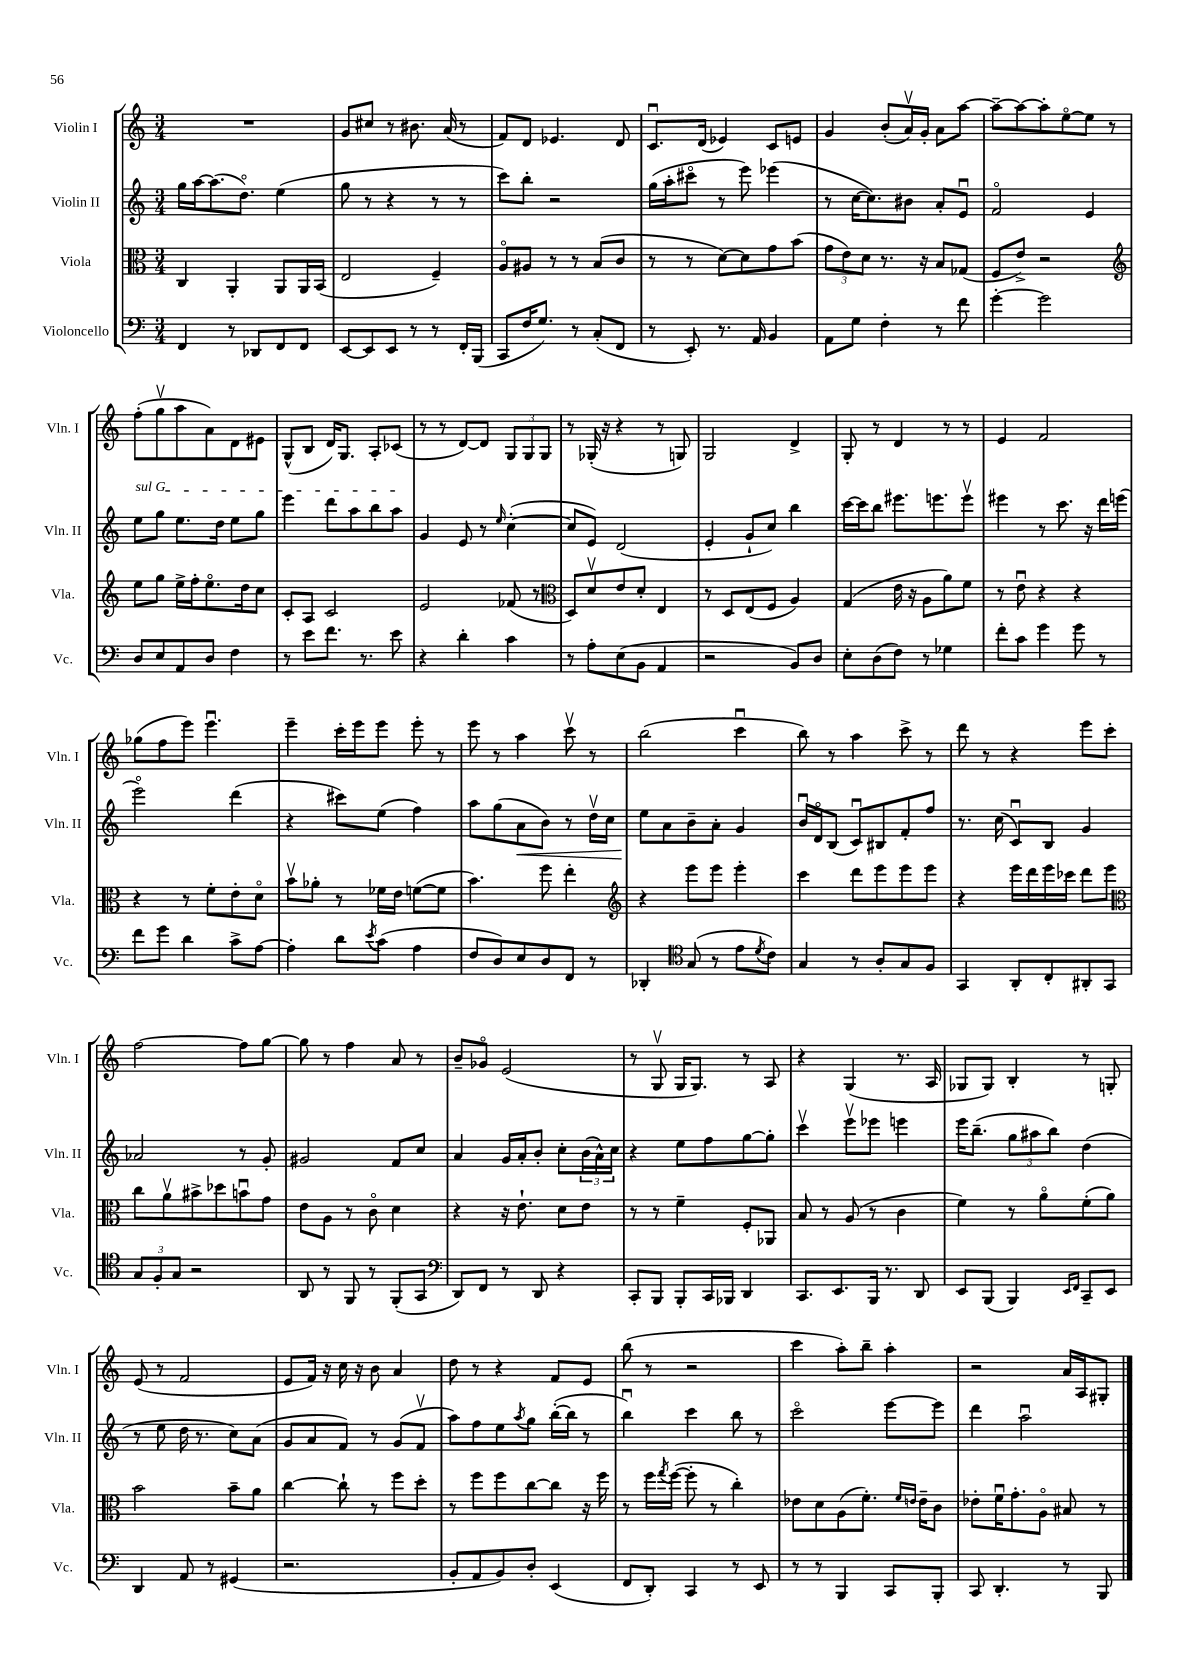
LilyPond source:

<<
\new StaffGroup <<
\new Staff = "s0" \with { instrumentName = "Violin I" shortInstrumentName = "Vln. I" } {
    \clef treble \key c \major \numericTimeSignature \time 3/4
    R2. |
    g'8 cis''8 r8 bis'8. a'16( r8 |
    f'8) d'8 ees'4. d'8 |
    c'8.\downbow d'16( ees'4) c'8 e'8 |
    g'4 b'8-.( a'16\upbow) g'16-. a'8 a''8~ |
    a''8~-- a''8~ a''8-. e''8~\flageolet e''8 r8 |
    f''8-.( g''8\upbow a''8 a'8) d'8 eis'8 |
    g8-^( b8 d'16) g8. a8-. ces'8( |
    r8 r8 d'8~) d'8 \tuplet 3/2 { g8 g8 g8 } |
    r8 ges16-.( r16 r4 r8 g8) |
    g2 d'4-> |
    g8-. r8 d'4 r8 r8 |
    e'4 f'2 |
    ges''8( f''8 e'''8) e'''4.\downbow |
    e'''4-- c'''16-. e'''16 e'''8 e'''8-. r8 |
    e'''8 r8 a''4 c'''8\upbow r8 |
    b''2( c'''4\downbow |
    b''8) r8 a''4 c'''8-> r8 |
    d'''8 r8 r4 e'''8 c'''8-. |
    f''2~ f''8 g''8~ |
    g''8 r8 f''4 a'8 r8 |
    b'8-- ges'8\flageolet e'2( |
    r8 g8\upbow g16 g8.) r8 a8 |
    r4 g4( r8. a16 |
    ges8 ges8) b4-. r8 g8-. |
    e'8( r8 f'2 |
    e'8 f'16) r16 c''16 r16 b'8 a'4 |
    d''8 r8 r4 f'8 e'8 |
    b''8( r8 r2 |
    c'''4 a''8-.) b''8-- a''4-. |
    r2 a'16 a16 gis8-. \bar "|." |
}
\new Staff = "s1" \with { instrumentName = "Violin II" shortInstrumentName = "Vln. II" } {
    \clef treble \key c \major \numericTimeSignature \time 3/4
    g''16 a''16~ a''8.( d''8.\flageolet) e''4( |
    g''8 r8 r4 r8 r8 |
    c'''8) b''8-. r2 |
    g''16( a''16-. cis'''8\flageolet r8 e'''8) ees'''4( |
    r8 c''16~ c''8.) bis'8 a'8-. e'8\downbow |
    f'2\flageolet e'4 |
    \once \override TextSpanner.bound-details.left.text = \markup { \italic "sul G" } e''8\startTextSpan g''8 e''8. d''16 e''8 g''8 |
    e'''4 d'''8 a''8 b''8 a''8\stopTextSpan |
    g'4 e'8 r8 \grace { e''16 } c''4~-.( |
    c''8 e'8) d'2( |
    e'4-. g'8-! c''8) b''4 |
    c'''16~ c'''16 b''8 eis'''8. e'''8. e'''8\upbow |
    eis'''4 r8 c'''8. r16 d'''16 e'''16( |
    e'''2\flageolet) d'''4( |
    r4 cis'''8) e''8( f''4) |
    a''8 g''8( a'8\< b'8) r8 d''16\upbow c''16 |
    e''8\! a'8 b'8-- a'8-. g'4 |
    b'16\downbow d'16\flageolet b8( c'8\downbow) bis8 f'8-. f''8 |
    r8. c''16( c'8\downbow) b8 g'4 |
    aes'2 r8 g'8-. |
    gis'2 f'8 c''8 |
    a'4 g'16 a'16-. b'8-. c''8-. \tuplet 3/2 { b'16( a'16-^) c''16 } |
    r4 e''8 f''8 g''8~ g''8-. |
    c'''4\upbow e'''8\upbow ees'''8 e'''4 |
    e'''16 b''8.--( \tuplet 3/2 { g''8 ais''8 b''8) } d''4( |
    r8 e''8 d''16 r8. c''8) a'8( |
    g'8 a'8 f'8) r8 g'8( f'8\upbow |
    a''8) f''8 e''8 \acciaccatura { a''8 } g''8 b''16~-.( b''16 r8 |
    b''4\downbow) c'''4 b''8 r8 |
    c'''2\flageolet e'''8~ e'''8 |
    d'''4 a''2\downbow \bar "|." |
}
\new Staff = "s2" \with { instrumentName = "Viola" shortInstrumentName = "Vla." } {
    \clef alto \key c \major \numericTimeSignature \time 3/4
    c4 a,4-. a,8 a,16 b,16( |
    e2 f4--) |
    a8\flageolet ais8 r8 r8 b8( c'8 |
    r8 r8 d'8~) d'8 g'8 b'8( |
    \tuplet 3/2 { g'8 e'8) d'8 } r8. r16 b8 ges8( |
    f8 e'8->) r2 |
    \clef treble e''8 g''8 e''16-> f''16-. e''8.\flageolet d''16 c''8 |
    c'8-. a8 c'2 |
    e'2 fes'8( r8 |
    \clef alto d8) d'8\upbow e'8 d'8-. e4 |
    r8 d8 e8( f8 a4) |
    g4( e'16 r16 a8 a'8) f'8 |
    r8 e'8\downbow r4 r4 |
    r4 r8 f'8-. e'8-. d'8\flageolet |
    b'8\upbow aes'8-. r8 fes'16 e'16 f'8~( f'8 |
    b'4.) f''8 e''4-. |
    \clef treble r4 e'''8 e'''8 e'''4-. |
    c'''4 d'''8 e'''8 e'''8 e'''8 |
    r4 e'''16 d'''16 e'''16 ces'''16 d'''8 e'''8 |
    \clef alto c''8 a'8\upbow bis'8-> des''8 b'8\downbow g'8 |
    e'8 a8 r8 c'8\flageolet d'4 |
    r4 r16 e'8.-! d'8 e'8 |
    r8 r8 f'4-- f8-. aes,8 |
    b8 r8 a8( r8 c'4 |
    f'4) r8 a'8\flageolet f'8-.( a'8) |
    b'2 b'8-- a'8 |
    c''4~ c''8-! r8 f''8 d''8-. |
    r8 f''8 f''8 c''8~ c''8 r16 f''16 |
    r8 f''16 \acciaccatura { g''8 } f''16~( f''8-. r8 c''4-.) |
    ees'8 d'8 a8( f'8.-.) \grace { f'16 e'16 } e'16-- c'8 |
    ees'8-. f'16\downbow g'8.-. a8\flageolet bis8 r8 \bar "|." |
}
\new Staff = "s3" \with { instrumentName = "Violoncello" shortInstrumentName = "Vc." } {
    \clef bass \key c \major \numericTimeSignature \time 3/4
    f,4 r8 des,8 f,8 f,8 |
    e,8~ e,8 e,8 r8 r8 f,16-. b,,16( |
    c,8 f16 g8.) r8 c8-.( f,8 |
    r8 e,8-.) r8. a,16 b,4 |
    a,8 g8 f4-. r8 f'8 |
    g'4~-. g'2 |
    d8 e8 a,8 d8 f4 |
    r8 e'8 f'8. r8. e'8 |
    r4 d'4-. c'4 |
    r8 a8-. e8( b,8 a,4 |
    r2 b,8) d8 |
    e8-. d8( f8) r8 ges4 |
    f'8-. c'8 g'4 g'8 r8 |
    f'8 g'8 d'4 c'8-> a8~ |
    a4-. d'8 \acciaccatura { e'8 } c'8( a4 |
    f8 d8) e8 d8 f,8 r8 |
    des,4-. \clef tenor g8( r8 e'8 \acciaccatura { d'8 } c'8) |
    g4 r8 a8-. g8 f8 |
    g,4 a,8-. c8-. ais,8-. g,8 |
    \tuplet 3/2 { g8 f8-. g8 } r2 |
    a,8 r8 f,8 r8 f,8-.( g,8 |
    \clef bass d,8) f,8 r8 d,8 r4 |
    c,8-. b,,8 b,,8-. c,16 bes,,16 d,4 |
    c,8. e,8. b,,16 r8. d,8 |
    e,8 b,,8( b,,4) \grace { e,16 f,16 } c,8-- e,8 |
    d,4 a,8 r8 gis,4( |
    r2. |
    b,8-. a,8 b,8) d8-. e,4( |
    f,8 d,8-.) c,4 r8 e,8 |
    r8 r8 b,,4 c,8 b,,8-. |
    c,8 d,4.-. r8 b,,8 \bar "|." |
}
>>
>>
\layout { \context { \Score \remove "Bar_number_engraver" } }
